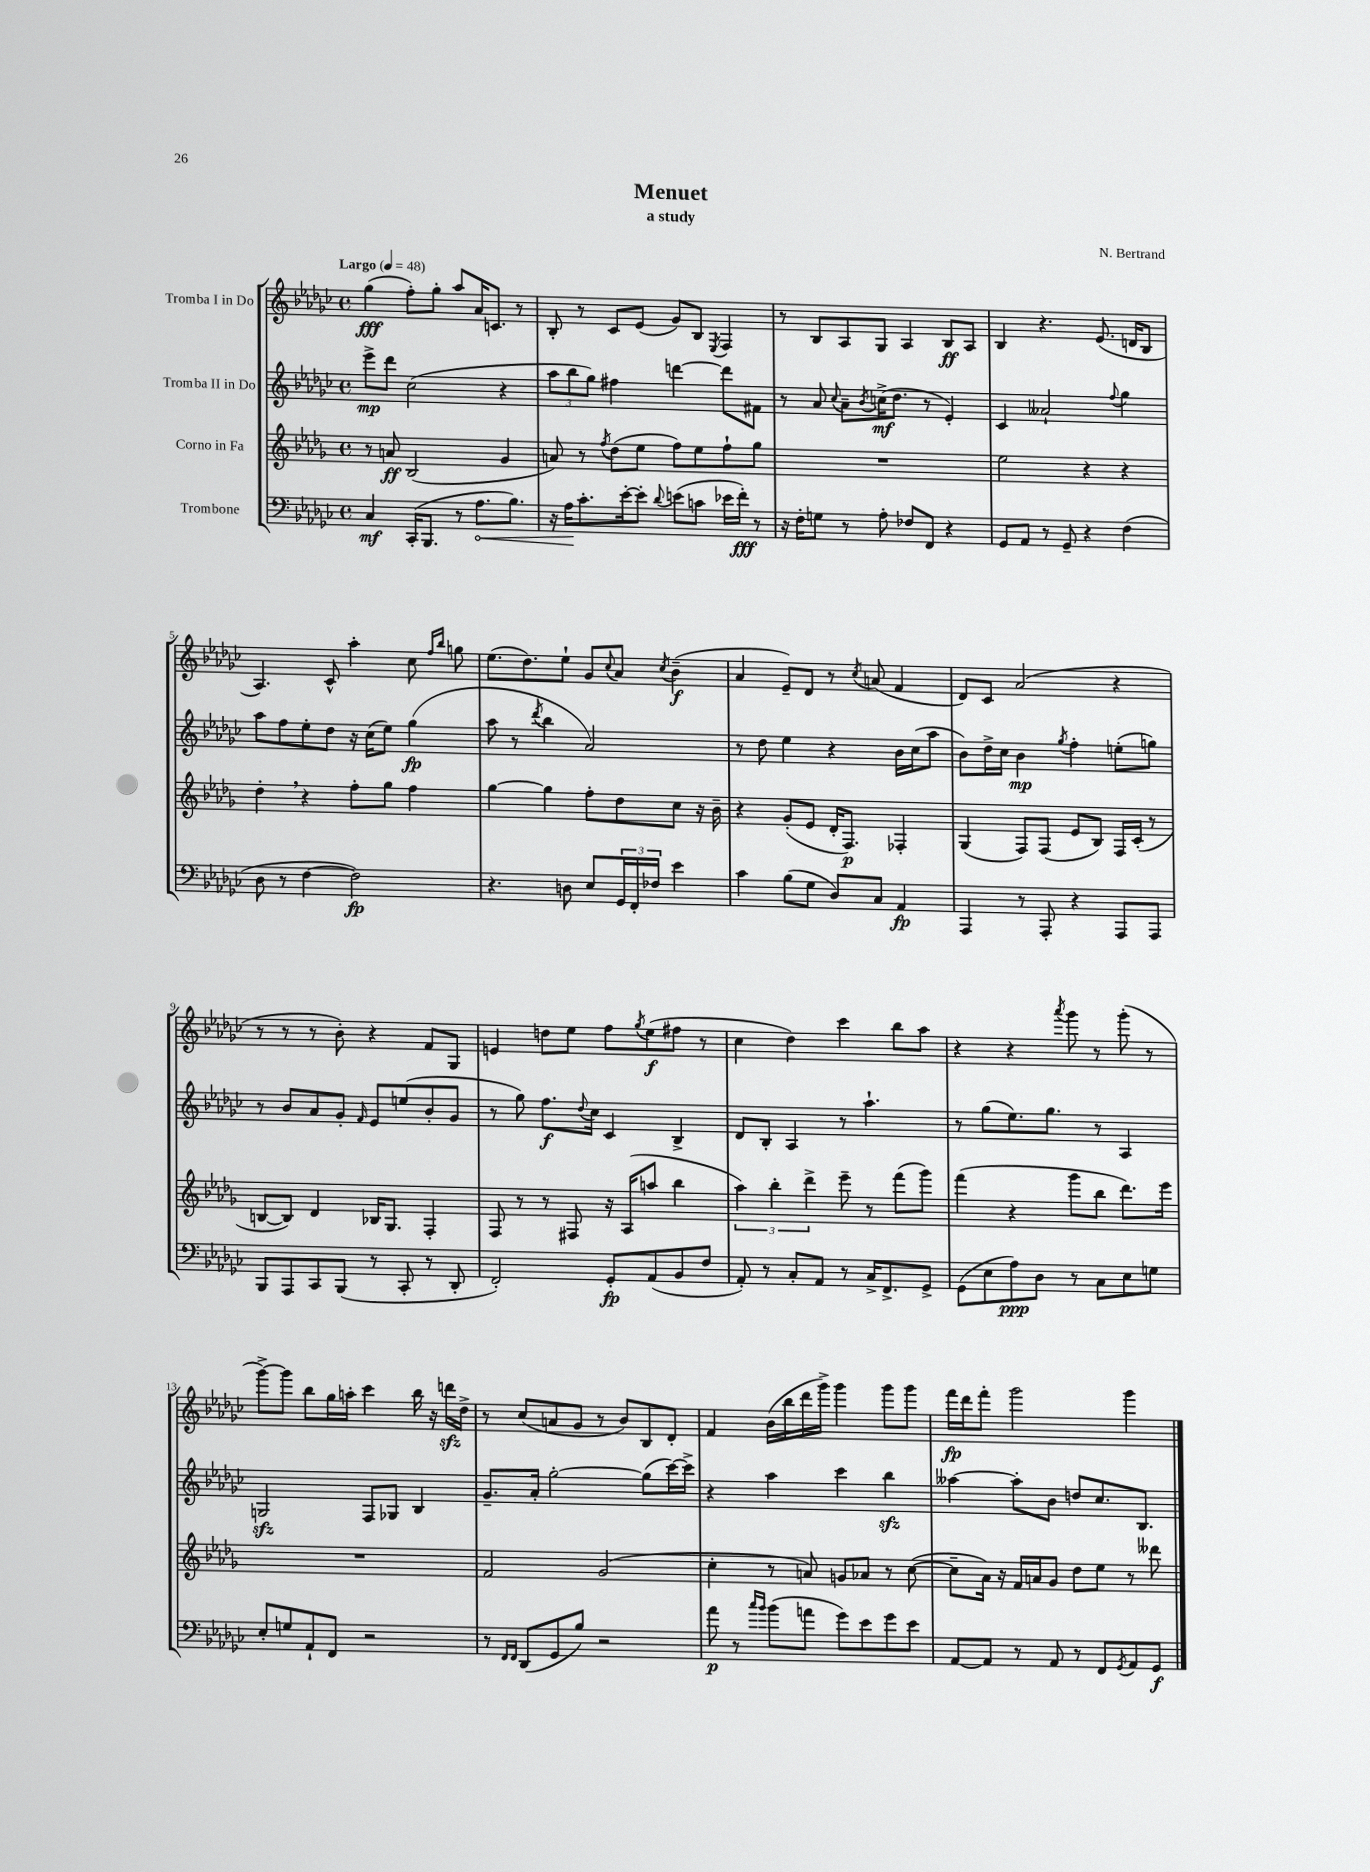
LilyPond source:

\header { title = "Menuet" composer = "N. Bertrand" subtitle = "a study" }
<<
\new StaffGroup <<
\new Staff = "s0" \with { instrumentName = "Tromba I in Do" } {
    \clef treble \key ges \major \defaultTimeSignature \time 4/4 \tempo "Largo" 4 = 48
    ges''4\fff( f''8-.) ges''8-. aes''8 aes'16 c'8. r8 |
    bes8-. r8 ces'8 ees'8( ges'8) bes8 \acciaccatura { ees8 } f4 |
    r8 bes8 aes8 ges8 aes4 bes8\ff aes8 |
    bes4 r4. ees'8.( d'16 bes8 |
    aes4.) ces'8-^ aes''4-. ces''8 \grace { f''16 bes''16 } g''8 |
    ees''8.( des''8.) ees''8-! ges'8 \appoggiatura { ces''8 } aes'8 \acciaccatura { ces''8 } bes'4--\f( |
    aes'4 ees'8--) des'8 r8 \acciaccatura { ces''8 } a'8( f'4 |
    des'8) ces'8 aes'2( r4 |
    r8 r8 r8 bes'8-.) r4 f'8 ges8 |
    e'4 d''8 ees''8 f''8 \acciaccatura { ges''8 } ees''8\f( fis''8 r8 |
    ces''4 des''4) ces'''4 bes''8 aes''8 |
    r4 r4 \acciaccatura { aes'''8 } ges'''8 r8 ges'''8-.( r8 |
    ges'''8~->) ges'''8 bes''8 ges''16 a''16-. ces'''4 bes''16 r16 d'''16\sfz des''16-> |
    r8 ces''8( a'8 ges'8 r8 bes'8) bes8 des'8-. |
    f'4 bes'16( bes''16 des'''16 ges'''16->) ges'''4 ges'''8 ges'''8 |
    f'''16\fp des'''16 f'''8-. ges'''2 ges'''4 \bar "|." |
}
\new Staff = "s1" \with { instrumentName = "Tromba II in Do" } {
    \clef treble \key ges \major \defaultTimeSignature \time 4/4
    ees'''8->\mp des'''8 ces''2( r4 |
    \tuplet 3/2 { aes''8 bes''8 ges''8) } fis''4 d'''4~ d'''8 fis'8 |
    r8 aes'8 \appoggiatura { ces''8 } aes'8-- \acciaccatura { bes'8 } c''16->\mf( des''8. r8 ees'4-.) |
    ces'4 aeses'2-! \appoggiatura { f''8 } ges''4 |
    aes''8 f''8 ees''8-. des''8 r16 ces''16( ees''8) ges''4\fp( |
    aes''8 r8 \acciaccatura { des'''8 } bes''4 aes'2) |
    r8 des''8 ees''4 r4 bes'16 ces''16( aes''8 |
    bes'8) des''16-> ces''16 bes'4\mp \acciaccatura { ges''8 } f''4-. e''8-.( g''8) |
    r8 bes'8 aes'8 ges'8-. \grace { f'16 } ees'8 e''8( bes'8-. ges'8 |
    r8 ges''8) f''8.\f \appoggiatura { des''8 } ces''16 ces'4 bes4-> |
    des'8 bes8-. aes4 r8 aes''4.-! |
    r8 ges''8( ees''8.) ges''8. r8 aes4 |
    g2\sfz f8 ges8 bes4 |
    ges'8.-- aes'16-. ges''2~-. ges''8( ces'''16~) ces'''16-> |
    r4 aes''4 ces'''4 bes''4\sfz |
    aeses''4~ aeses''8-. bes'8 d''8 ces''8. bes8. \bar "|." |
}
\new Staff = "s2" \with { instrumentName = "Corno in Fa" } {
    \clef treble \key des \major \defaultTimeSignature \time 4/4
    r8 a'8\ff bes2( ges'4 |
    a'8) r8 \acciaccatura { f''8 } des''8( ees''8 f''8) ees''8 f''8-! ges''8 |
    R1 |
    ees''2 r4 r4 |
    des''4-. \breathe r4 f''8-. ges''8 f''4 |
    ges''4~ ges''4 f''8-. des''8 c''8 r16 bes'16-- |
    r4 ges'8-.( ees'8 des'16-. f8.\p) fes4-. |
    ges4( f8) f8( ees'8 bes8) f16 c'16-.( r8 |
    b8~ b8) des'4 bes16 ges8. f4-. |
    f8 r8 r8 fis8 r16 aes16( a''8 bes''4 |
    \tuplet 3/2 { aes''4) bes''4-. des'''4-> } ees'''8-- r8 f'''8( ges'''8) |
    f'''4( r4 ges'''8 bes''8 des'''8.) ees'''16 |
    R1 |
    f'2 ges'2( |
    c''4-. r8 a'8) g'8 aes'8 r8 c''8~( |
    c''8-- aes'16) r16 f'16 a'16 ges'8 des''8 ees''8 r8 deses'''8 \bar "|." |
}
\new Staff = "s3" \with { instrumentName = "Trombone" } {
    \clef bass \key ges \major \defaultTimeSignature \time 4/4
    ces4\mf ces,16-.( bes,,8. r8 \once \override Hairpin.circled-tip = ##t aes8.\< bes8.) |
    r16 aes16\! ces'8.-. ees'16~-. ees'8-. \appoggiatura { des'8 } e'8( c'8 ees'16 f'16-.\fff) r8 |
    r16 f16-. g8 r8 aes8-. fes8 f,8 r4 |
    ges,8 aes,8 r8 ges,8-- r4 f4( |
    des8 r8 f4~ f2\fp) |
    r4. d8 ees8 \tuplet 3/2 { ges,16 f,16-. fes16 } ees'4 |
    ces'4 bes8( ges8 des8) ces8 aes,4\fp |
    aes,,4 r8 aes,,8-. r4 aes,,8 aes,,8 |
    bes,,8 aes,,8 ces,8 bes,,8( r8 ces,8-. r8 des,8-. |
    f,2-.) ges,8-.\fp aes,8( bes,8 f8 |
    aes,8-.) r8 ces8-. aes,8 r8 ces16-> f,8.-> ges,8-> |
    ges,8( ees8 aes8\ppp) des8 r8 ces8 ees8 g8 |
    ees8-. g8 aes,8-! f,8 r2 |
    r8 \grace { f,16 f,16 } des,8( ges,8 bes8) r2 |
    aes'8\p r8 \grace { ces''16 bes'16 } bes'8( a'8 ges'8) ees'8 ges'8 ees'8 |
    aes,8~ aes,8 r8 aes,8 r8 f,8 \acciaccatura { ges,8 } aes,8 ges,8\f \bar "|." |
}
>>
>>
